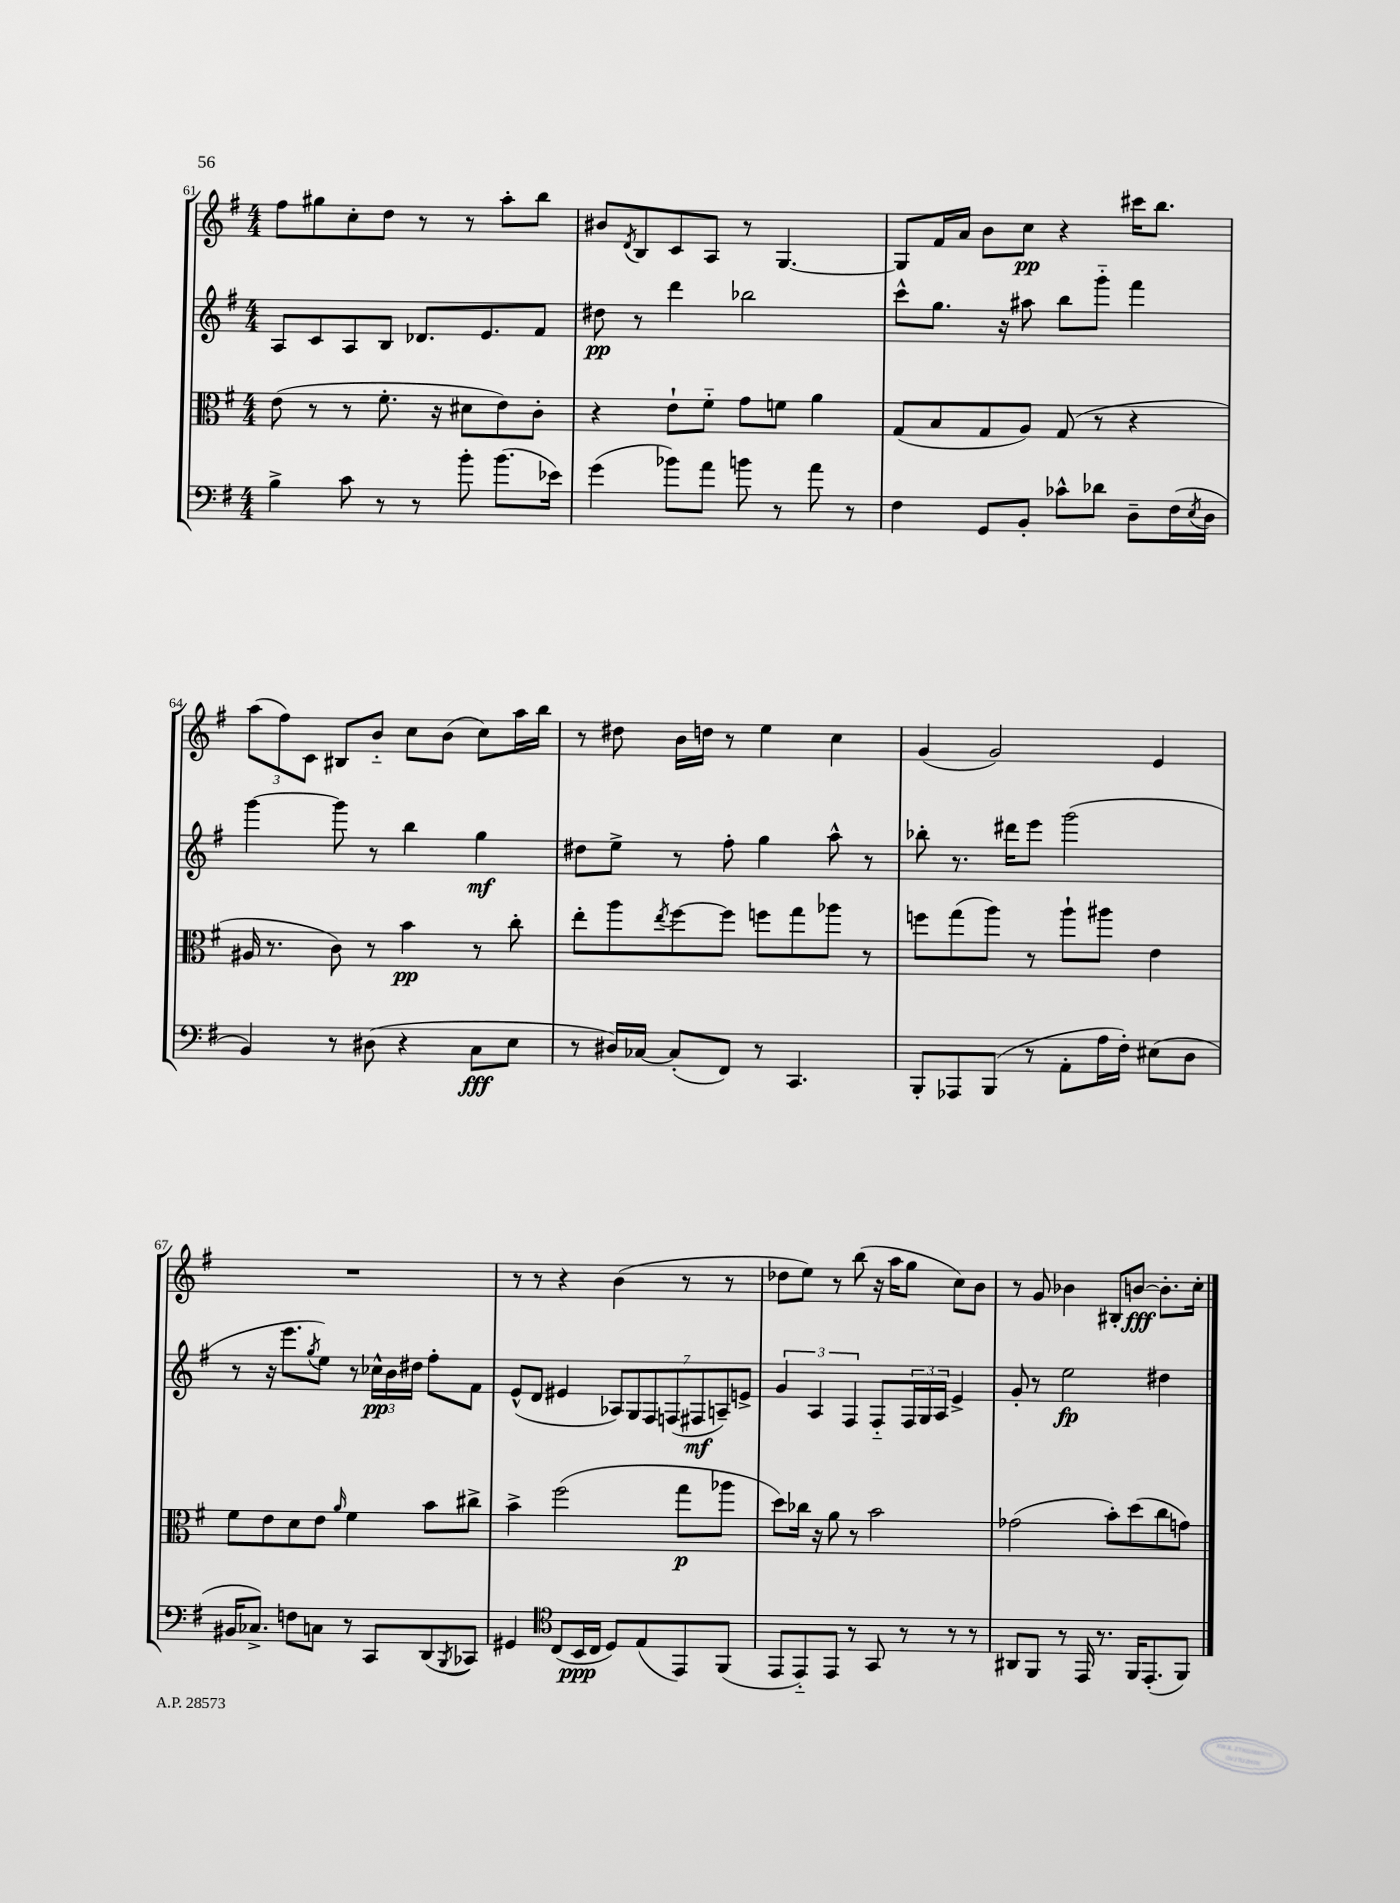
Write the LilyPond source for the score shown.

<<
\new StaffGroup <<
\new Staff = "s0" {
    \clef treble \key g \major \numericTimeSignature \time 4/4
    fis''8 gis''8 c''8-. d''8 r8 r8 a''8-. b''8 |
    bis'8 \acciaccatura { d'8 } b8 c'8 a8 r8 g4.~ |
    g8 fis'16 a'16 b'8 c''8\pp r4 cis'''16 b''8. |
    \tuplet 3/2 { a''8( fis''8) c'8 } bis8 b'8-_ c''8 b'8( c''8) a''16 b''16 |
    r8 dis''8 b'16 d''16 r8 e''4 c''4 |
    g'4( g'2) e'4 |
    R1 |
    r8 r8 r4 b'4( r8 r8 |
    des''8 e''8) r8 b''8( r16 a''16 g''8 c''8) b'8 |
    r8 g'8 bes'4 bis8-. b'8~\fff b'8.-. c''16-. \bar "|." |
}
\new Staff = "s1" {
    \clef treble \key g \major \numericTimeSignature \time 4/4
    a8 c'8 a8 b8 des'8. e'8. fis'8 |
    dis''8\pp r8 d'''4 bes''2 |
    c'''8-^ g''8. r16 ais''8 b''8 g'''8-_ fis'''4 |
    g'''4~ g'''8 r8 b''4 g''4\mf |
    dis''8 e''8-> r8 fis''8-. g''4 a''8-^ r8 |
    bes''8-. r8. dis'''16 e'''8 g'''2( |
    r8 r16 e'''8. \acciaccatura { g''8 } e''8) r8 \tuplet 3/2 { ces''16-^\pp b'16 dis''16 } fis''8-. fis'8 |
    e'8-^( d'8 eis'4 \tuplet 7/4 { aes8) g8 fis8 f8( fis8\mf a8--) e'8-> } |
    \tuplet 3/2 { g'4 a4 fis4 } fis8-_ \tuplet 3/2 { fis16 g16 a16 } e'4-> |
    g'8-. r8 e''2\fp dis''4 \bar "|." |
}
\new Staff = "s2" {
    \clef alto \key g \major \numericTimeSignature \time 4/4
    e'8( r8 r8 fis'8.-. r16 dis'8 e'8) c'8-. |
    r4 e'8-! fis'8-_ g'8 f'8 a'4 |
    g8( b8 g8 a8) g8( r8 r4 |
    ais16 r8. c'8) r8 b'4\pp r8 c''8-. |
    e''8-. a''8 \acciaccatura { e''8 } fis''8~ fis''8 f''8 g''8 aes''8 r8 |
    f''8 g''8( a''8) r8 a''8-! ais''8 e'4 |
    fis'8 e'8 d'8 e'8 \grace { a'16 } fis'4 b'8 cis''8-> |
    b'4-> fis''2( g''8\p aes''8 |
    d''8) ces''16 r16 a'8 r8 b'2 |
    ges'2( b'8-.) d''8( c''8 g'8) \bar "|." |
}
\new Staff = "s3" {
    \clef bass \key g \major \numericTimeSignature \time 4/4
    b4-> c'8 r8 r8 b'8-. b'8.( ees'16) |
    g'4( bes'8) a'8 b'8 r8 a'8 r8 |
    fis4 g,8 b,8-. ces'8-^ des'8 d8-- fis16( \acciaccatura { e8 } d16 |
    b,4) r8 dis8( r4 c8\fff e8 |
    r8 dis16) ces16~ ces8-.( fis,8) r8 c,4. |
    b,,8-. aes,,8 b,,8( r8 a,8-. a16 fis16-.) eis8( d8 |
    bis,16 ces8.->) f8 c8 r8 c,8 d,8( \acciaccatura { b,,8 } ces,8) |
    gis,4 \clef tenor c8( b,16\ppp c16 d8) e8( e,8) fis,8( |
    e,8 e,8-_) e,8 r8 g,8 r8 r8 r8 |
    ais,8 fis,8 r8 e,16 r8. fis,16 e,8.-.( fis,8) \bar "|." |
}
>>
>>
\layout { \context { \Score currentBarNumber = #61 } }
